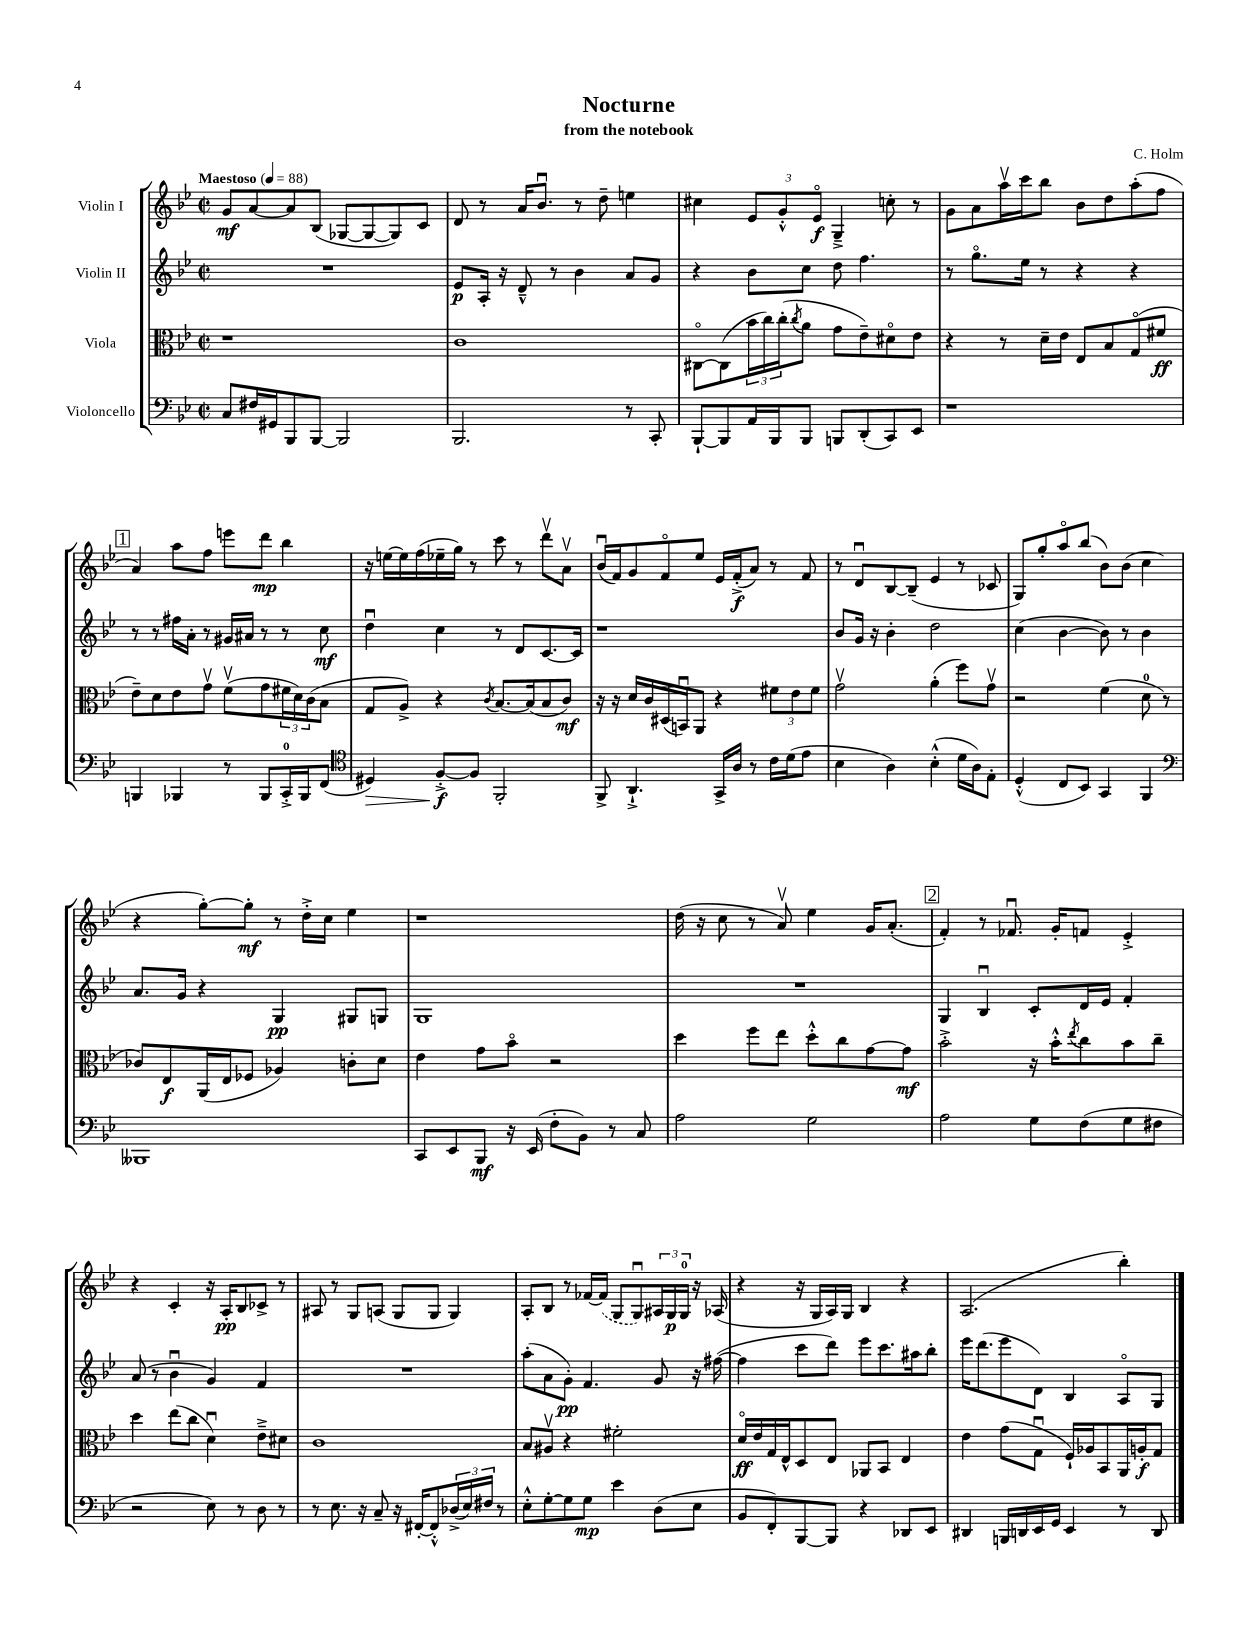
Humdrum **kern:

**kern	**kern	**kern	**kern
*staff4	*staff3	*staff2	*staff1
*clefF4	*clefC3	*clefG2	*clefG2
*k[b-e-]	*k[b-e-]	*k[b-e-]	*k[b-e-]
*M2/2	*M2/2	*M2/2	*M2/2
*met(c|)	*met(c|)	*met(c|)	*met(c|)
*MM88	*MM88	*MM88	*MM88
8C	1r	1r	8g
16F#	.	.	[8a
16GG#	.	.	.
8BBB-	.	.	8a]
[8BBB-	.	.	(8B-
2BBB-]	.	.	[8G-
.	.	.	8G-_
.	.	.	8G-])
.	.	.	8c
=	=	=	=
2.BBB-	1c	8e-	8d
.	.	16A'	8r
.	.	16r	.
.	.	8d~^^	16a
.	.	.	8.b-u
.	.	8r	.
.	.	4b-	8r
.	.	.	8dd~
8r	.	8a	4ee
8CC'	.	8g	.
=	=	=	=
[8BBB-`	[8C#o	4r	4cc#
8BBB-]	(8C#]	.	.
16AA	24b-	8b-	12e-
.	24cc)	.	.
16BBB-	.	.	.
.	(24cc'	.	12g'^^
.	8qcc	.	.
8BBB-	8a	8cc	.
.	.	.	12e-o
8BBB	8g	8dd	4G~^
(8DD'	8e-~)	4.ff	.
8CC)	8d#o	.	8cc'
8EE-	8e-	.	8r
=	=	=	=
1r	4r	8r	8g
.	.	8.ggo	8a
.	8r	.	16aav
.	.	16ee-	16ccc
.	16d~	8r	8bb-
.	16e-	.	.
.	8E-	4r	8b-
.	8B-	.	8dd
.	(8Go	4r	(8aa'
.	8f#	.	8ff
=	=	=	=
4BBB	8e-~)	8r	4a)
.	8d	8r	.
4BBB-	8e-	16ff#	8aa
.	.	16a'	.
.	8gv	8r	8ff
8r	(8fv	16g#	8eee
.	.	16a#	.
8BBB-	8g	8r	8ddd
16CC'^	24f#	8r	4bb-
.	24d)	.	.
16BBB-	.	.	.
.	(24c	.	.
(8FF	8B-	8cc	.
=	=	=	=
*clefC4	*	*	*
4D#)	8G	4ddu	16r
.	.	.	[16ee
.	8A^)	.	16ee]
.	.	.	(16ff
[8F'^	4r	4cc	16ee-~
.	.	.	16gg)
8F]	.	.	8r
.	8qc	.	.
2FF'	[8.B-	8r	8ccc
.	.	8d	8r
.	(16B-]	.	.
.	8B-	[8.c	8dddv
.	8c)	.	8av
.	.	16c]	.
=	=	=	=
8FF^	16r	1r	(16b-u
.	16r	.	16f)
4.AA`^	16d	.	8g
.	16c	.	.
.	(16D#	.	8fo
.	16BBu)	.	.
.	8AA	.	8ee-
16GG^	4r	.	16e-
16A	.	.	(16f'^
8r	.	.	8a)
16c	12f#	.	8r
(16d	.	.	.
.	12e-	.	.
8e-	.	.	8f
.	12f#	.	.
=	=	=	=
4B-	2gv	8b-	8r
.	.	16g	8du
.	.	16r	.
4A)	.	4b-'	[8B-
.	.	.	(8B-~]
(4B-'^^	(4a'	2dd	4e-
16d	8ff)	.	8r
16A)	.	.	.
8E-'	8gv	.	8c-
=	=	=	=
(4D'^^	2r	(4cc	8G)
.	.	.	8gg'
8C	.	[4b-	8aao
8BB-)	.	.	(8bb-
4GG	(4f	8b-])	8b-)
.	.	8r	(8b-
4FF	8d	4b-	4cc
.	8r	.	.
=	=	=	=
*clefF4	*	*	*
1BBB--	8c-)	8.a	4r
.	8E-	.	.
.	.	16g	.
.	(16AA	4r	[8gg')
.	16E-	.	.
.	8F-	.	8gg']
.	4A-)	4G	8r
.	.	.	16dd'^
.	.	.	16cc
.	8c'	8G#	4ee-
.	8d	8G	.
=	=	=	=
8CC	4e-	1G	1r
8EE-	.	.	.
8BBB-	8g	.	.
16r	8b-o	.	.
(16EE-	.	.	.
8F'	2r	.	.
8BB-)	.	.	.
8r	.	.	.
8C	.	.	.
=	=	=	=
2A	4dd	1r	(16dd
.	.	.	16r
.	.	.	8cc
.	8ff	.	8r
.	8ee-	.	8av)
2G	8dd'^^	.	4ee-
.	8cc	.	.
.	[8g	.	16g
.	.	.	(8.a'
.	8g]	.	.
=	=	=	=
2A	2b-'^	4G	4f')
.	.	4B-u	8r
.	.	.	8.f-u
8G	16r	8c'	.
.	16b-'^^	.	16g'
.	8qee-	.	.
(8F	8cc	16d	8f
.	.	16e-	.
8G	8b-	4f'	4e-'^
8F#	8cc~	.	.
=	=	=	=
2r	4dd	(8a	4r
.	.	8r	.
.	(8ee-	4b-u	4c'
.	8cc	.	.
8E-)	4du)	4g)	16r
.	.	.	16A'
8r	.	.	8B-
8D	8e-~^	4f	8c-^
8r	8d#	.	8r
=	=	=	=
8r	1c	1r	8A#
8.E-	.	.	8r
.	.	.	8G
16r	.	.	.
8C~	.	.	(8A
16r	.	.	8G
[16FF#'	.	.	.
8FF#'^^]	.	.	8G
(24D-^	.	.	4G)
24E-)	.	.	.
24F#	.	.	.
8r	.	.	.
=	=	=	=
8E-'^^	8B-	(8aa'	8A'
[8G'	8A#v	8a	8B-
8G]	4r	8g')	8r
8G	.	4.f	[16f-
.	.	.	(16f-]
4e-	2f#'	.	8G
.	.	.	8Gu)
(8D	.	8g	24A#
.	.	.	24G
.	.	.	24G
8E-	.	16r	16r
.	.	([16ff#	(16A-
=	=	=	=
8BB-	16do	4ff#]	4r
.	16e-	.	.
8FF')	16G	.	.
.	16E-^^	.	.
[8BBB-	8D	8ccc	16r
.	.	.	16G
8BBB-]	8E-	8ddd)	16A)
.	.	.	16G
4r	8AA-	8eee-	4B-
.	8BB-	8.ccc	.
8DD-	4E-	.	4r
.	.	16aa#	.
8EE-	.	8bb-'	.
=	=	=	=
4DD#	4e-	16eee-	(2.A
.	.	(8.ddd	.
16BBB	(8g	8eee-	.
16DD	.	.	.
16EE-	8Gu	8d)	.
16GG	.	.	.
4EE-	16F`)	4B-	.
.	16A-	.	.
.	8BB-	.	.
8r	16AA	8Ao	4bb-')
.	16A'	.	.
8DD	8G	8G	.
==	==	==	==
*-	*-	*-	*-
